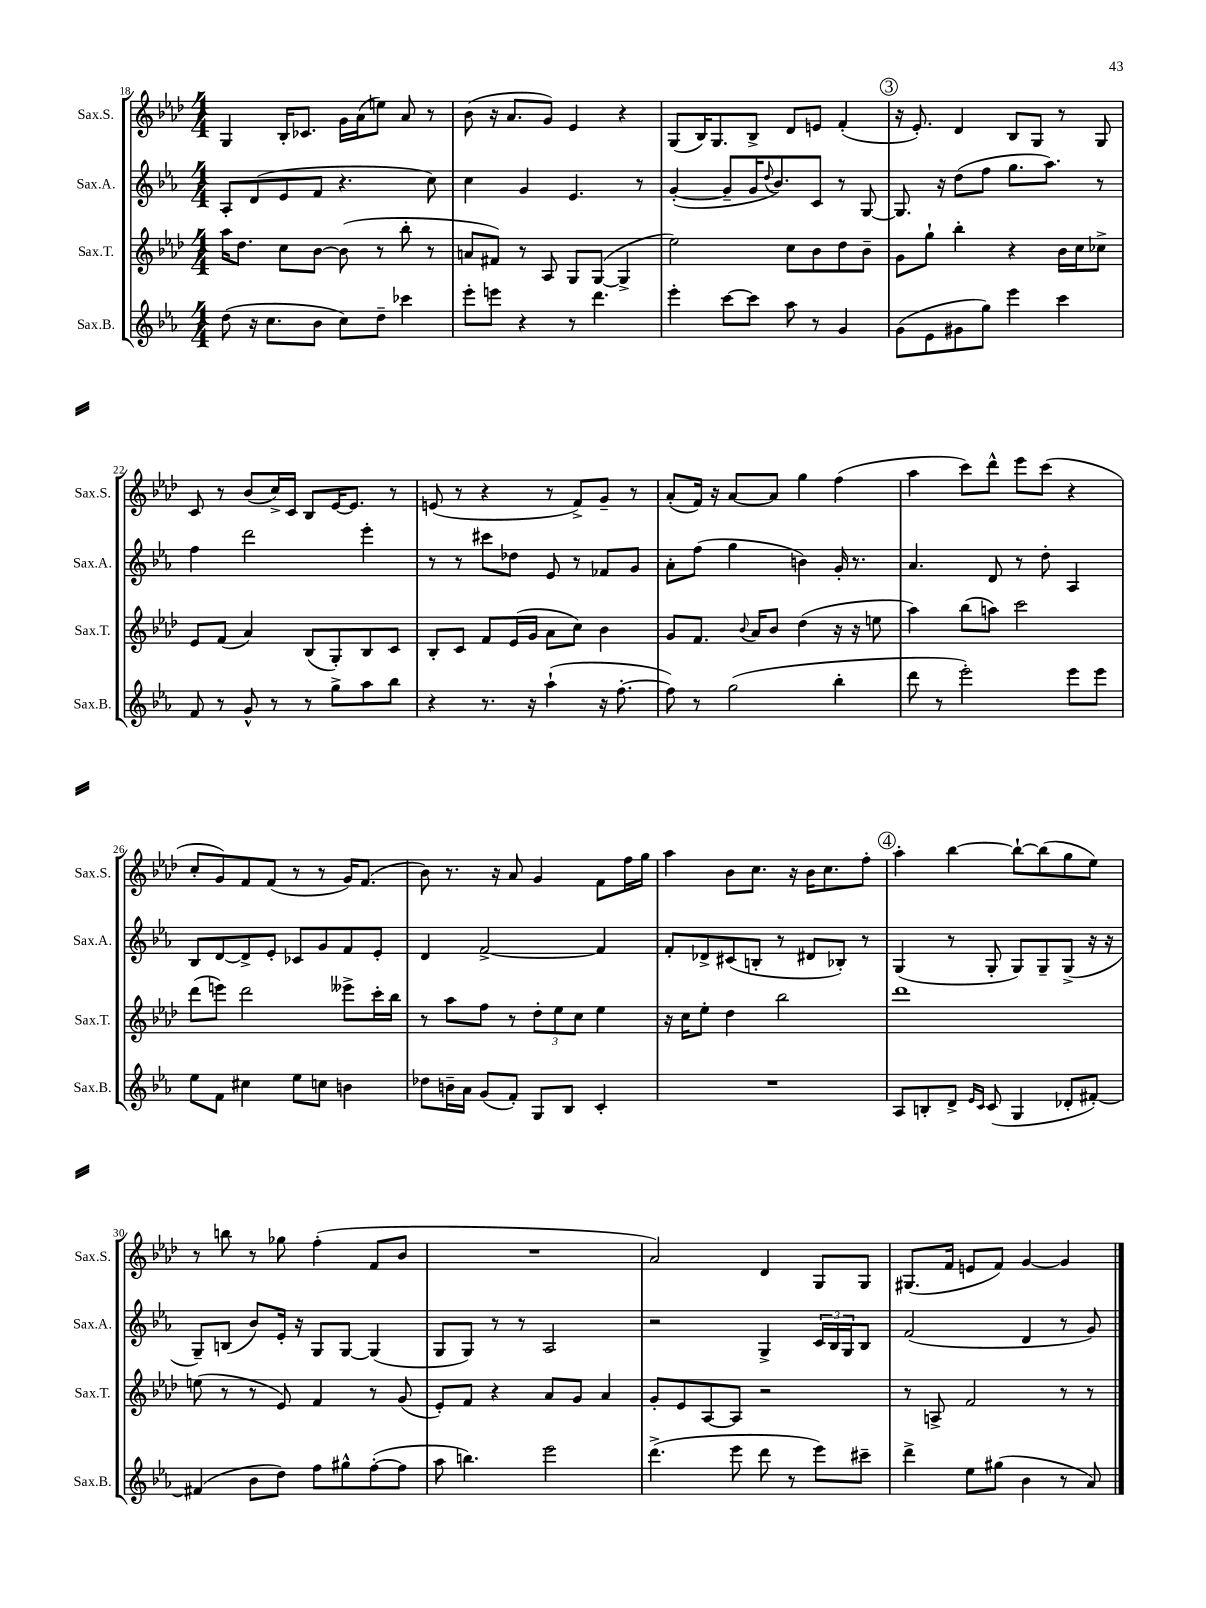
<<
\new StaffGroup <<
\new Staff = "s0" \with { instrumentName = "Sax.S." shortInstrumentName = "Sax.S." } {
    \clef treble \key aes \major \numericTimeSignature \time 4/4
    g4 bes16-. ces'8. g'16 aes'16( e''8) aes'8 r8 |
    bes'8( r16 aes'8. g'8) ees'4 r4 |
    g8( bes16) g8. bes8-> des'8 e'8 f'4-.( |
    \mark \markup { \circle "3" } r16 ees'8.-.) des'4 bes8 g8 r8 g8 |
    c'8 r8 bes'8( c''16->) c'16 bes8 ees'16~ ees'8. r8 |
    e'8( r8 r4 r8 f'8->) g'8-- r8 |
    aes'8-.( f'16) r16 aes'8~ aes'8 g''4 f''4( |
    aes''4 c'''8) des'''8-^ ees'''8 c'''8( r4 |
    c''8-. g'8) f'8 f'8( r8 r8 g'16) f'8.( |
    bes'8) r8. r16 aes'8 g'4 f'8 f''16 g''16 |
    aes''4 bes'8 c''8. r16 bes'16 c''8. f''8-. |
    \mark \markup { \circle "4" } aes''4-. bes''4~ bes''8~-! bes''8( g''8 ees''8) |
    r8 b''8 r8 ges''8 f''4-.( f'8 bes'8 |
    R1 |
    aes'2) des'4 g8 g8 |
    gis8.( f'16 e'8 f'8) g'4~ g'4 \bar "|." |
}
\new Staff = "s1" \with { instrumentName = "Sax.A." shortInstrumentName = "Sax.A." } {
    \clef treble \key ees \major \numericTimeSignature \time 4/4
    aes8-. d'8( ees'8 f'8 r4. c''8) |
    c''4 g'4 ees'4. r8 |
    g'4~-.( g'8-- g'16 \appoggiatura { d''8 } bes'8.) c'8 r8 g8~ |
    \mark \markup { \circle "3" } g8. r16 d''8( f''8 g''8. aes''8.) r8 |
    f''4 d'''2 ees'''4-. |
    r8 r8 cis'''8 des''8 ees'8 r8 fes'8 g'8 |
    aes'8-. f''8( g''4 b'4) g'16-. r8. |
    aes'4. d'8 r8 d''8-. aes4 |
    bes8 d'8~ d'8-> ees'8-. ces'8 g'8 f'8 ees'8-. |
    d'4 f'2~-> f'4 |
    f'8-. des'8-> cis'8( b8-. r8 dis'8 bes8-.) r8 |
    \mark \markup { \circle "4" } g4( r8 g8-. g8) g8-- g8->( r16 r16 |
    g8--) b8( bes'8) ees'16-. r16 g8 g8~ g4( |
    g8 g8) r8 r8 aes2 |
    r2 g4-> \tuplet 3/2 { c'16 bes16 g16 } bes8 |
    f'2( d'4 r8 g'8) \bar "|." |
}
\new Staff = "s2" \with { instrumentName = "Sax.T." shortInstrumentName = "Sax.T." } {
    \clef treble \key aes \major \numericTimeSignature \time 4/4
    aes''16 des''8. c''8 bes'8~ bes'8( r8 bes''8-. r8 |
    a'8 fis'8) r8 aes8 g8 g8~( g4-> |
    ees''2) c''8 bes'8 des''8 bes'8-- |
    \mark \markup { \circle "3" } g'8 g''8-! bes''4-. r4 bes'16 c''16 ces''8-> |
    ees'8 f'8( aes'4) bes8( g8-.) bes8 c'8 |
    bes8-. c'8 f'8 ees'16( g'16 aes'8 c''8) bes'4 |
    g'8 f'8. \appoggiatura { bes'8 } aes'16 bes'8 des''4( r16 r16 e''8 |
    aes''4) bes''8( a''8) c'''2 |
    des'''8( e'''8) des'''2 eeses'''8-> c'''16-. bes''16 |
    r8 aes''8 f''8 r8 \tuplet 3/2 { des''8-. ees''8 c''8 } ees''4 |
    r16 c''16 ees''8-. des''4 bes''2 |
    \mark \markup { \circle "4" } des'''1 |
    e''8( r8 r8 ees'8) f'4 r8 g'8( |
    ees'8-.) f'8 r4 aes'8 g'8 aes'4 |
    g'8-. ees'8 aes8~ aes8 r2 |
    r8 a8-> f'2 r8 r8 \bar "|." |
}
\new Staff = "s3" \with { instrumentName = "Sax.B." shortInstrumentName = "Sax.B." } {
    \clef treble \key ees \major \numericTimeSignature \time 4/4
    d''8( r16 c''8. bes'8 c''8) d''8-- ces'''4 |
    ees'''8-. e'''8 r4 r8 d'''4. |
    ees'''4-. c'''8~ c'''8 aes''8 r8 g'4 |
    \mark \markup { \circle "3" } g'8( ees'8 gis'8 g''8) ees'''4 c'''4 |
    f'8 r8 g'8-^ r8 r8 g''8-> aes''8 bes''8 |
    r4 r8. r16 aes''4-!( r16 f''8.~-. |
    f''8) r8 g''2( bes''4-. |
    d'''8 r8 ees'''2-.) ees'''8 ees'''8 |
    ees''8 f'8 cis''4 ees''8 c''8 b'4 |
    des''8 b'16-- aes'16 g'8( f'8-.) g8 bes8 c'4-. |
    R1 |
    \mark \markup { \circle "4" } aes8 b8-. d'8-> \grace { ees'16 c'16 } c'8( g4 des'8-. fis'8~-.) |
    fis'4( bes'8 d''8) f''8 gis''8-^ f''8~-.( f''8 |
    aes''8 b''4.) ees'''2 |
    d'''4.->( ees'''8 d'''8 r8 ees'''8) cis'''8-- |
    d'''4-> ees''8 gis''8( bes'4 r8 aes'8) \bar "|." |
}
>>
>>
\layout { \context { \Score currentBarNumber = #18 } }
